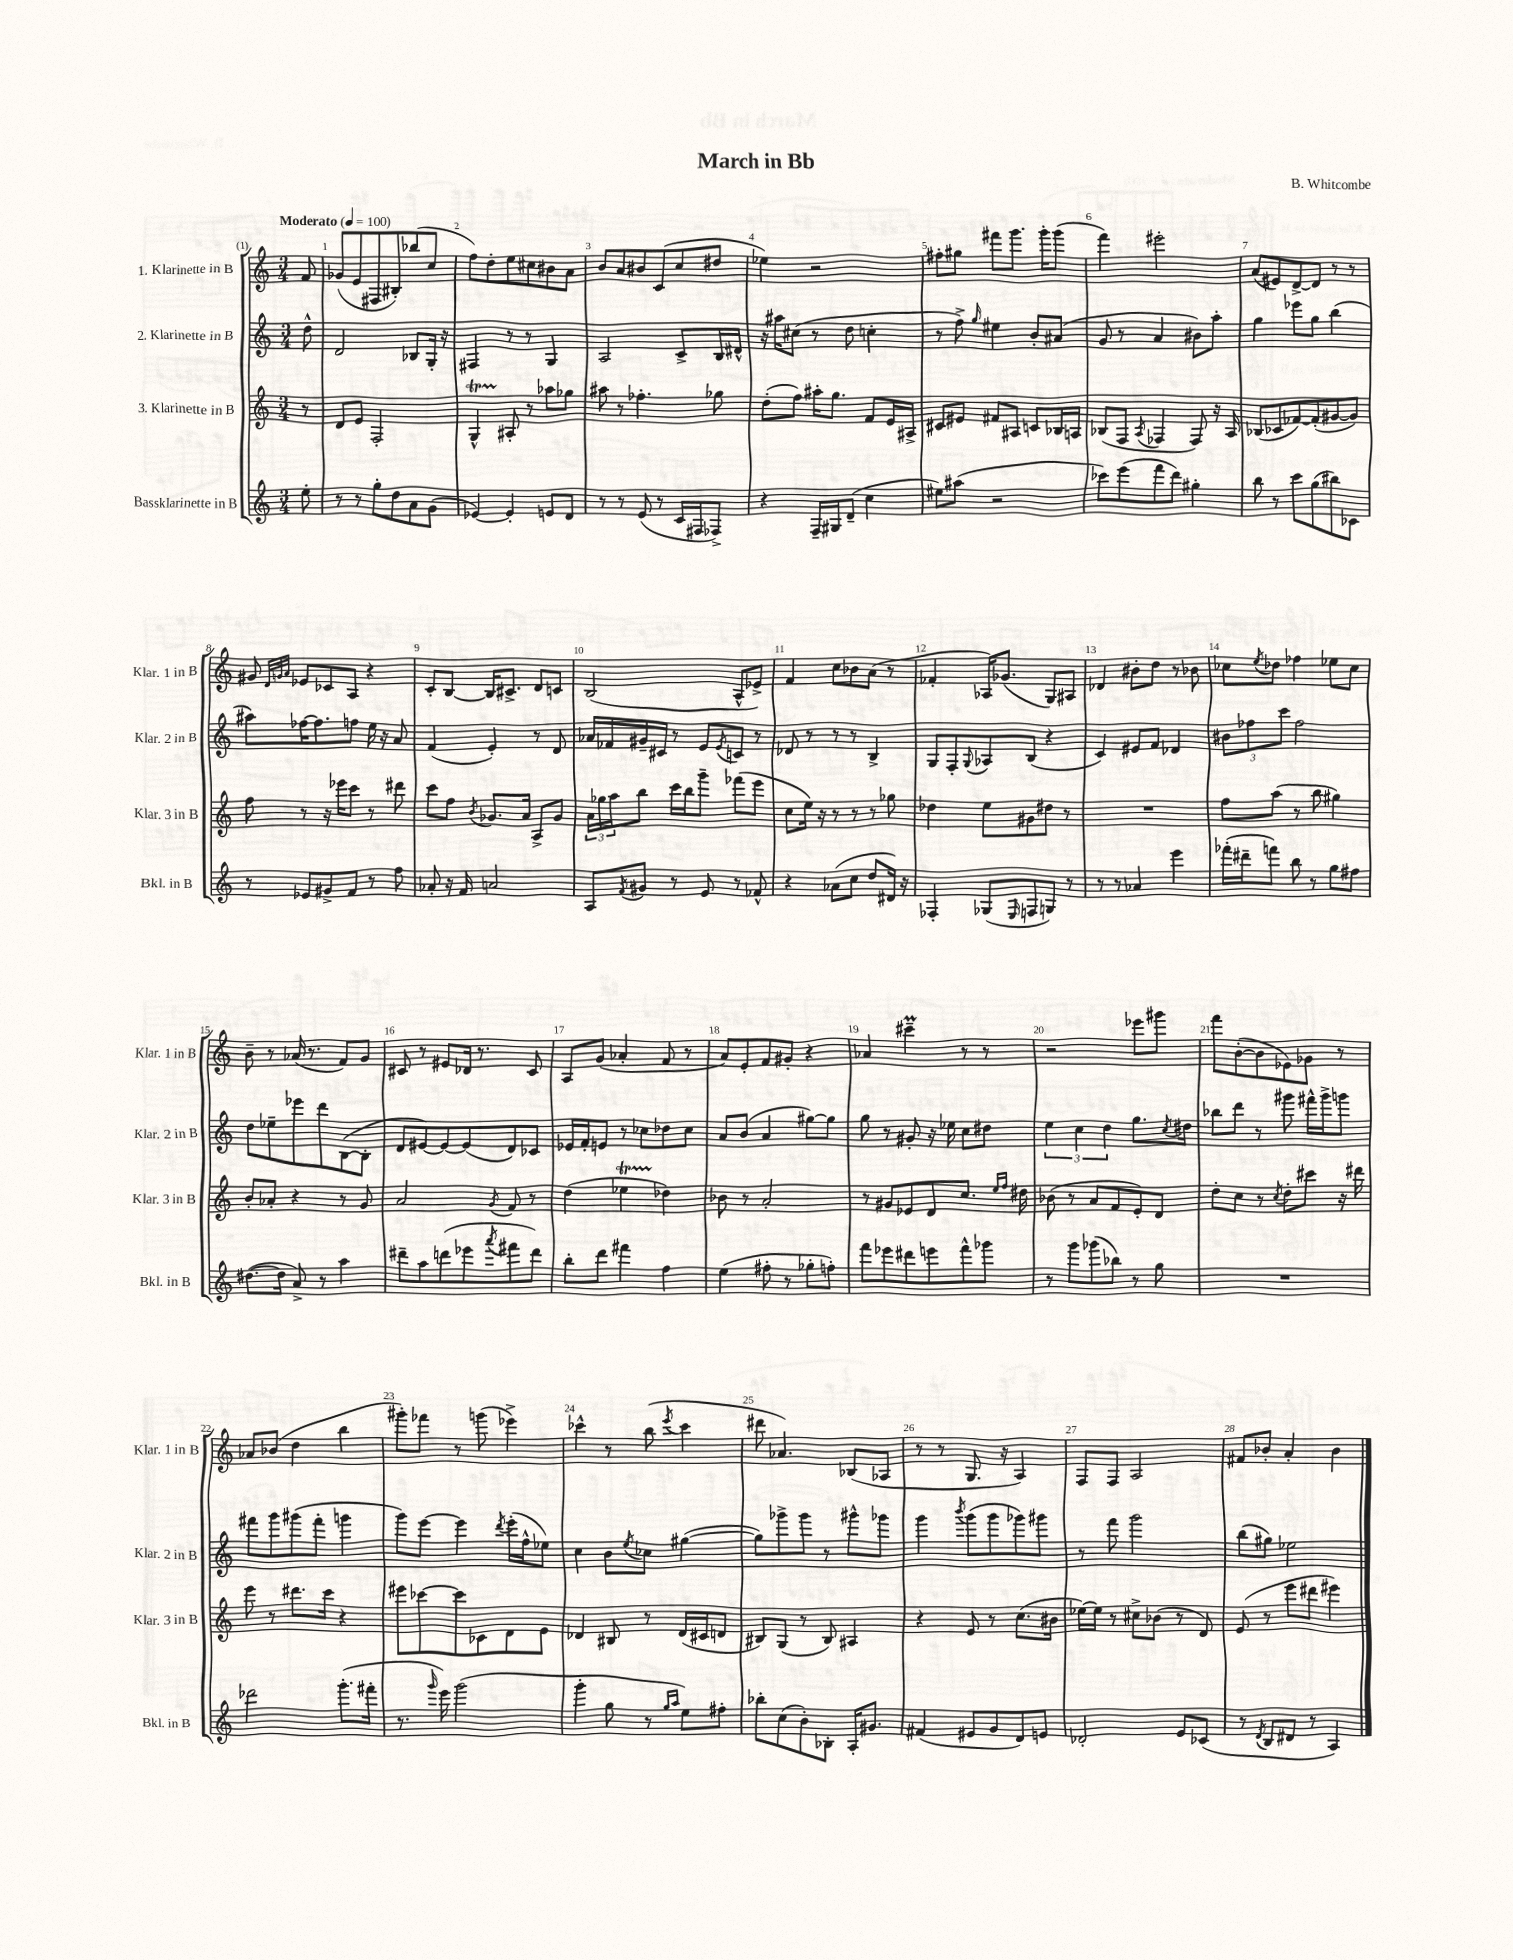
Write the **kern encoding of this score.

**kern	**kern	**kern	**kern
*staff4	*staff3	*staff2	*staff1
*clefG2	*clefG2	*clefG2	*clefG2
*k[]	*k[]	*k[]	*k[]
*M3/4	*M3/4	*M3/4	*M3/4
*MM100	*MM100	*MM100	*MM100
8ee'	8r	8dd^^	8f
=	=	=	=
8r	8d	2d	(8g-
8r	8e	.	8e
8gg'	2F'	.	8F#
8dd	.	.	8B#')
8a	.	8B-	(8bb-
(8g	.	16G'	8cc
.	.	16r	.
=	=	=	=
[4e-)	4G^^	4F#	8ff)
.	.	.	8dd'
4e-']	8A#'	8r	8ee
.	8r	8r	8cc#
8e	8aa-	4G	8b#
8d	8gg-	.	8a
=	=	=	=
8r	8aa#	2A	8b
8r	8r	.	8a
(8e	4.ff-'	.	8b#
8r	.	.	(8c
16c	.	8c^	8cc
16F#	.	.	.
8F-^)	8gg-	16B	8dd#
.	.	16d#^^	.
=	=	=	=
4r	(8dd'	16r	4ee-)
.	.	16aa#	.
.	8ff)	(8cc#	.
16F~	16aa#'	8r	2r
16G#	8.gg	.	.
(8d~	.	8dd	.
4cc	8f	4cc'	.
.	16e	.	.
.	16A#^	.	.
=	=	=	=
8ee#)	8c#	8r	8ff#'
(8aa#	8e#	8ff^)	8gg#
.	.	16qqgg	.
2r	8f#	4ee#	8fff#
.	8A#	.	8.ggg
.	8c	8b'	.
.	.	.	16ggg'
.	16B-	(8a#	(8ggg
.	16A	.	.
=	=	=	=
8ccc-)	(8B-	8g	4fff)
(8eee	8F	8r	.
.	8qA	.	.
8fff	4F-	4a	2eee#'
8ddd)	.	.	.
4gg#'	8F-)	8b#)	.
.	16r	8aa'	.
.	16A	.	.
=	=	=	=
8bb	(8B-	4gg	(8a
8r	8c-	.	8e#)
8ccc	[8f-)	8eee-	[8d^
(8gg	(8f-']	8gg	8d]
8bb#)	[8g#	(4bb	8r
8c-	8g#])	.	8r
=	=	=	=
8r	8ff	8aa#)	8g#
.	.	.	32qqd
.	.	.	32qqg
.	.	.	32qqa
8e-	8r	[16ff-	8e-
.	.	8.ff-]	.
8g#^	16r	.	8c-
.	16eee-	.	.
8f	8ccc	8ff	8A
8r	8r	16ee	4r
.	.	16r	.
8ff	8ddd#	8a	.
=	=	=	=
8a-'	8ccc	(4f	8c'
16r	8ff	.	[8B
16f	.	.	.
.	8qb	.	.
2a	8.g-	4e')	16B]
.	.	.	8.c#^
.	16a	.	.
.	8A^	8r	8d
.	8g-	8d	8c
=	=	=	=
8A	24a	16a-	(2B
.	24gg-	.	.
.	.	16f-	.
.	24aa	.	.
8qf	.	.	.
8g#	8bb	16g#~	.
.	.	16c#	.
8r	16ccc	8r	.
.	16bb	.	.
8e	8ggg~	8e	.
.	.	8qe	.
8r	(8fff-	8c	8A^^
8f-^^	8eee	8r	8e-^)
=	=	=	=
4r	8cc	8d-	4f
.	16ee)	8r	.
.	16r	.	.
(8a-	8r	8r	8cc
8cc	8r	8r	8b-
8dd	8r	4B^	(8a
16d#)	8gg-	.	8r
16r	.	.	.
=	=	=	=
4F-'	4dd-	8G	4f-'
.	.	8F'	.
.	.	8qqG	.
(8G-	8ee	8A-	16A-)
.	.	.	(8.g-
16qqE	.	.	.
8F	8g#	(8B	.
8G)	8dd#	4r	8G)
8r	8r	.	8A#
=	=	=	=
8r	2.r	4c)	4d-
8r	.	.	.
4a-	.	8e#	8b#'
.	.	8f	8dd
4eee	.	4d-	8r
.	.	.	8b-
=	=	=	=
(16fff-'	8ff	12b#	8cc-
16ddd#~	.	.	.
.	.	12ff-	.
.	.	.	8qee
8fff)	(8aa	.	8dd-
.	.	12ccc	.
8bb	8r	2ff-	4ff-
8r	8bb	.	.
8gg	4gg#)	.	8ee-
8ff#	.	.	8cc-
=	=	=	=
([8.dd#	8b'	8dd	8b~
.	8a-'	8ee-~	8r
16dd#]	.	.	.
8a^)	4r	8eee-	(16a-
.	.	.	8.r
8r	.	8ddd	.
4aa	8r	([8B	8f)
.	8g	8B']	8g
=	=	=	=
8ddd#~	2a	8d	8c#
8aa	.	[8e#)	8r
(8ddd	.	8e#_	8e#
8eee-	.	(8e#]	16d-
.	.	.	8.r
8qaaa	8qg	.	.
8fff#	8f	8d)	.
8ddd)	8r	8c-	8c#
=	=	=	=
8bb'	(4dd	16e-	8A
.	.	16f'	.
8ddd	.	8e	(8g
4fff#	4ee-	8r	4a-'
.	.	8cc-	.
4ff	4dd-)	8dd-	8f
.	.	8cc-	8r
=	=	=	=
(4ee	8b-	8a	8a)
.	8r	(8b	8e'
8ff#'	2a'	4a	8f
8r	.	.	8g#'
8gg-'	.	[8gg#)	4r
8ff')	.	8gg#]	.
=	=	=	=
8fff	8r	8gg	4a-
8eee-	8g#	8r	.
8ddd#	8e-	8g#'	4ccc#~
8eee	8d	16r	.
.	.	16ee-	.
8fff^^	8.cc	8cc	8r
8ggg-	.	8dd#	8r
.	16qqee	.	.
.	16qqff	.	.
.	16dd#	.	.
=	=	=	=
8r	(8b-	6ee	2r
8ggg	8r	.	.
.	.	6cc	.
(8ggg-	8a	.	.
.	.	6dd	.
8bb-)	8f	.	.
8r	8e')	8.gg	8eee-
8gg	8d	.	8ggg#
.	.	8qcc	.
.	.	16dd#	.
=	=	=	=
2.r	8dd'	8bb-	8fff
.	8cc	8ddd	([8b'
.	8r	8r	8b]
.	8qcc	.	.
.	8dd'	8ggg#	8e-)
.	8ccc#	16fff#^^	8g-
.	.	16ggg#^	.
.	16r	8ggg	8r
.	16ddd#	.	.
=	=	=	=
2ddd-	8eee	8fff#	8a-
.	8r	8ggg	(8b-
.	8.ddd#	(8ggg#	4dd
.	.	8fff#'	.
.	16ccc	.	.
(8.ggg'	4r	4ggg	4bb
16fff#'	.	.	.
=	=	=	=
8.r	8eee#	8ggg)	8ggg#')
.	[8ccc-	[8eee	8fff-
16qqggg	.	.	.
16eee)	.	.	.
(2ggg	8ccc-]	4eee]	8r
.	8c-	.	(8ggg
.	.	8qddd	.
.	8d	(16eee'	4eee-^)
.	.	16ff^^	.
.	8e	8ee-)	.
=	=	=	=
4ggg'	4d-	4cc	4ccc-^^
8gg	8B#	8b	8r
.	.	8qee	.
8r	8r	8cc-	(8bb
16qqgg	.	.	.
16qqaa	.	.	8qeee
8ee)	(16d-	([4gg#	4ccc-
.	16c#	.	.
8ff#'	8d	.	.
=	=	=	=
8bb-'	8B#)	8gg#])	8ddd#
(8cc	(8G	8ggg-^	4.a-)
8b')	8r	8ggg-	.
8B-'	8B#)	8r	.
16A'	4A#	8ggg#^^	(8B-
8.g#	.	.	.
.	.	8ggg-	8A-
=	=	=	=
(4f#	4r	4ggg	8r
.	.	.	8r
.	.	8qbbb	.
8e#	8e	(8ggg	8.G
8g	8r	8ggg	.
.	.	.	16r
8d)	(8.cc	8ggg-)	4A)
8e	.	8ggg#	.
.	16b#	.	.
=	=	=	=
2d-'	[16ee-)	8r	8F
.	16ee-]	.	.
.	8r	8fff	8F
.	8cc#^	2ggg	2A
.	(8b-	.	.
8e	8r	.	.
(8c-	8d)	.	.
=	=	=	=
8r	(8e	(8bb	8f#
8qd	.	.	.
8B	8r	8gg#)	8b-'
8d#	8eee	2ee-	4a'
8r	8ddd#	.	.
4A)	4eee#)	.	4b-
==	==	==	==
*-	*-	*-	*-
